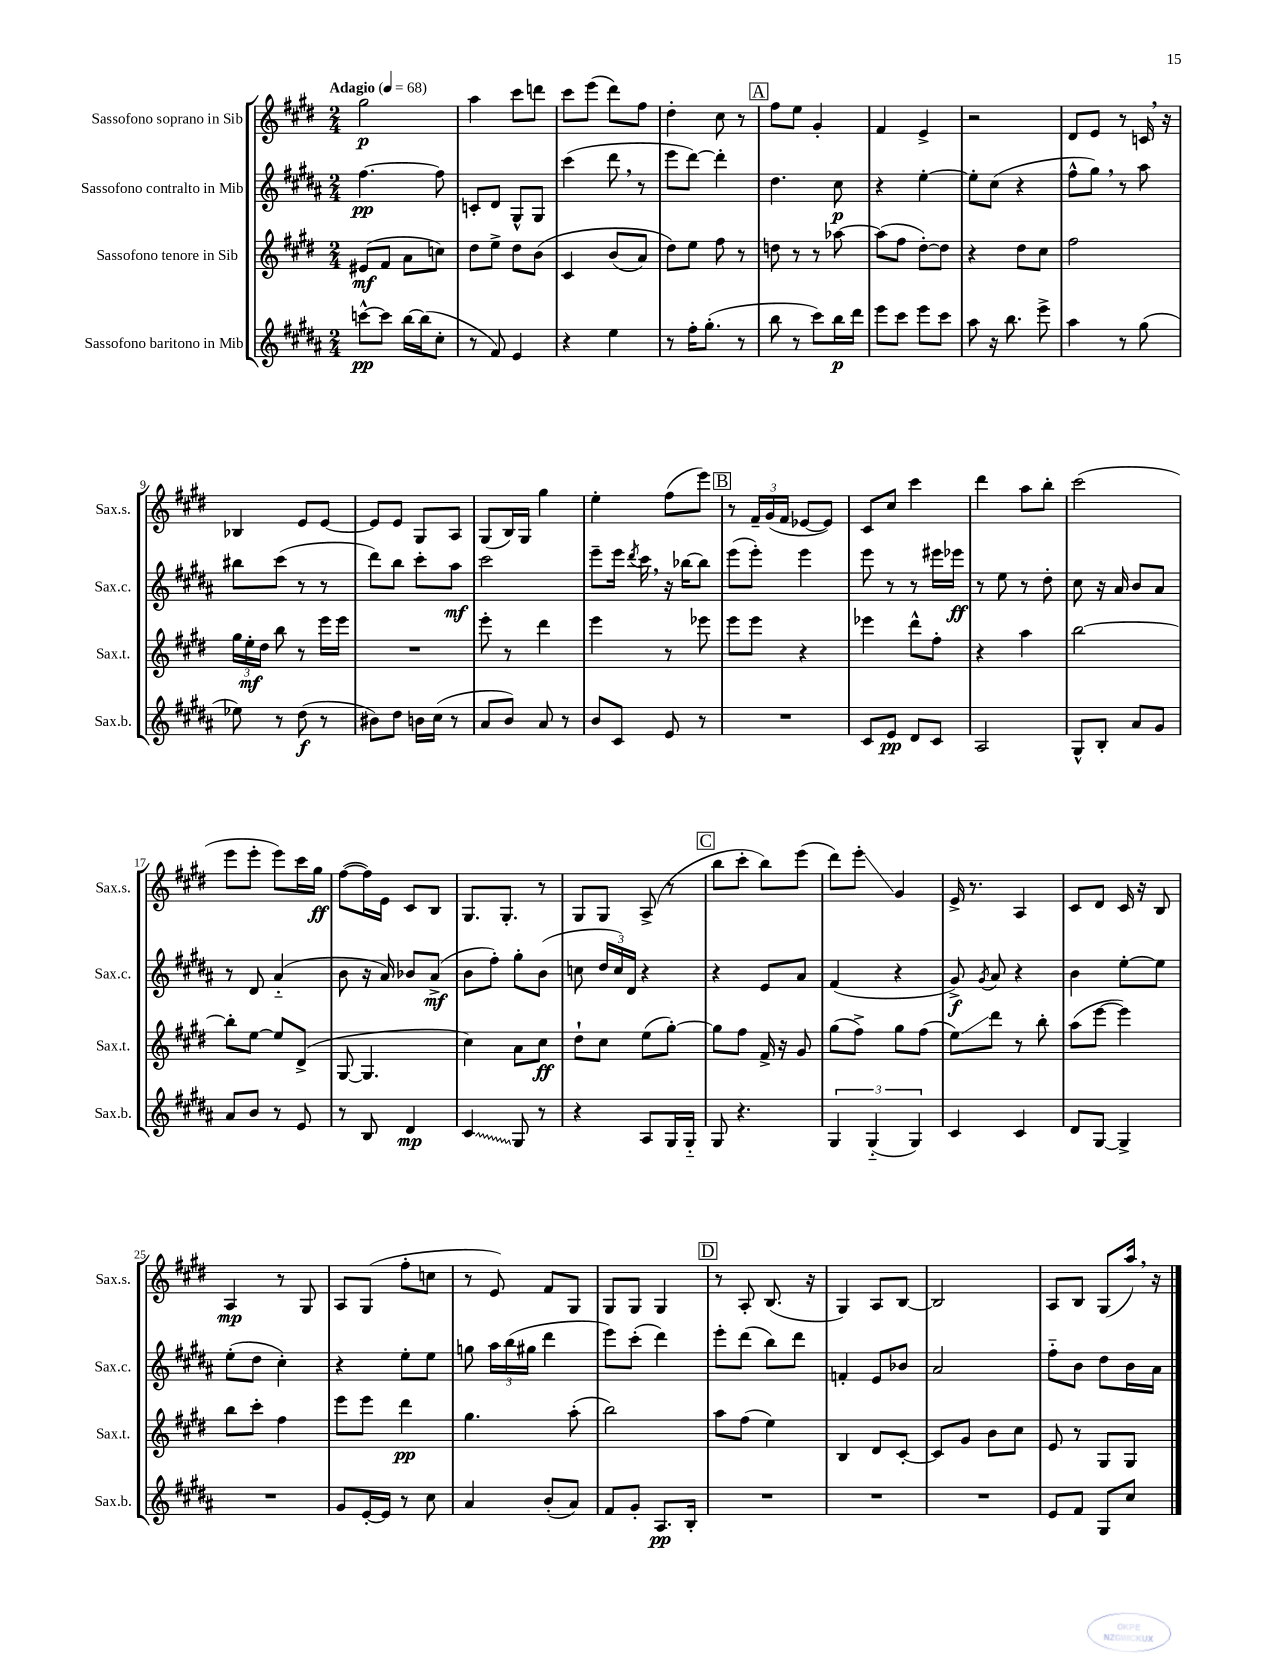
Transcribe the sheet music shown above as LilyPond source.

<<
\new StaffGroup <<
\new Staff = "s0" \with { instrumentName = "Sassofono soprano in Sib" shortInstrumentName = "Sax.s." } {
    \clef treble \key e \major \numericTimeSignature \time 2/4 \tempo "Adagio" 4 = 68
    \autoBeamOff gis''2\p |
    a''4 cis'''8[ d'''8] |
    cis'''8[ e'''8]( dis'''8[) fis''8] |
    dis''4-. cis''8 r8 |
    \mark \markup { \box "A" } fis''8[ e''8] gis'4-. |
    fis'4 e'4-> |
    r2 |
    dis'8[ e'8] r8 c'16 \breathe r16 |
    bes4 e'8[ e'8]~ |
    e'8[ e'8] gis8[ a8] |
    gis8[( b16) gis16] gis''4 |
    e''4-. fis''8[( e'''8]) |
    \mark \markup { \box "B" } r8 \tuplet 3/2 { fis'16[-- gis'16( fis'16] } ees'8[~ ees'8]) |
    cis'8[ cis''8] cis'''4 |
    dis'''4 a''8[ b''8]-. |
    cis'''2( |
    e'''8[ e'''8]-. e'''8[) cis'''16 gis''16]\ff |
    fis''8[~( fis''16) e'16] cis'8[ b8] |
    gis8.[ gis8.]-. r8 |
    gis8[ gis8] a8->( r8 |
    \mark \markup { \box "C" } b''8[ cis'''8]-. b''8[) e'''8]( |
    dis'''8[) e'''8]-.\glissando gis'4 |
    e'16-> r8. a4 |
    cis'8[ dis'8] cis'16 r16 b8 |
    a4\mp r8 gis8 |
    a8[ gis8]( fis''8[-. c''8] |
    r8 e'8) fis'8[ gis8] |
    gis8[ gis8] gis4 |
    \mark \markup { \box "D" } r8 a8-. b8.( r16 |
    gis4) a8[ b8]~ |
    b2 |
    a8[ b8] gis8[( a''16]) \breathe r16 \bar "|." |
}
\new Staff = "s1" \with { instrumentName = "Sassofono contralto in Mib" shortInstrumentName = "Sax.c." } {
    \clef treble \key b \major \numericTimeSignature \time 2/4
    \autoBeamOff fis''4.~\pp fis''8 |
    c'8[-. dis'8] gis8[-^ gis8] |
    cis'''4( dis'''8 \breathe r8 |
    e'''8[ dis'''8]~) dis'''4-. |
    \mark \markup { \box "A" } dis''4. cis''8\p |
    r4 e''4~-. |
    e''8[-. cis''8]( r4 |
    fis''8[-^ gis''8]) \breathe r8 ais''8 |
    bis''8[ cis'''8]( r8 r8 |
    dis'''8[) b''8] cis'''8[-. ais''8]\mf |
    cis'''2 |
    e'''8[-- e'''16] \acciaccatura { dis'''8 } cis'''16 \breathe r16 bes''16[~ bes''8] |
    \mark \markup { \box "B" } e'''8[( e'''8]-.) e'''4 |
    e'''8 r8 r8 eis'''16[ ees'''16]\ff |
    r8 e''8 r8 dis''8-. |
    cis''8 r16 ais'16 b'8[ ais'8] |
    r8 dis'8 ais'4-_( |
    b'8 r16 ais'16) bes'8[ ais'8]->\mf( |
    b'8[ fis''8]-.) gis''8[-. b'8]( |
    c''8 \tuplet 3/2 { dis''16[ c''16) dis'16] } r4 |
    \mark \markup { \box "C" } r4 e'8[ ais'8] |
    fis'4( r4 |
    gis'8->\f) \acciaccatura { gis'8 } ais'8 r4 |
    b'4 e''8[~-. e''8] |
    e''8[-.( dis''8] cis''4-.) |
    r4 e''8[-. e''8] |
    g''8 \tuplet 3/2 { ais''16[ b''16( gis''16] } dis'''4 |
    e'''8[) cis'''8]-.( dis'''4) |
    \mark \markup { \box "D" } e'''8[-. dis'''8]( b''8[) dis'''8] |
    f'4-. e'8[ bes'8] |
    ais'2 |
    fis''8[-_ b'8] dis''8[ b'16 ais'16] \bar "|." |
}
\new Staff = "s2" \with { instrumentName = "Sassofono tenore in Sib" shortInstrumentName = "Sax.t." } {
    \clef treble \key e \major \numericTimeSignature \time 2/4
    \autoBeamOff eis'8[\mf( fis'8] a'8[ c''8]) |
    dis''8[ e''8]-> dis''8[ b'8]\( |
    cis'4 b'8[( a'8]) |
    dis''8[\) e''8] fis''8 r8 |
    \mark \markup { \box "A" } d''8 r8 r8 aes''8~ |
    aes''8[( fis''8] dis''8[~-.) dis''8] |
    r4 dis''8[ cis''8] |
    fis''2 |
    \tuplet 3/2 { gis''16[ e''16-.\mf dis''16] } b''8 r8 e'''16[ e'''16] |
    R2 |
    e'''8-. r8 dis'''4 |
    e'''4 r8 ees'''8 |
    \mark \markup { \box "B" } e'''8[ e'''8] r4 |
    ees'''4 dis'''8[-^ fis''8]-. |
    r4 a''4 |
    b''2~ |
    b''8[-. e''8]~ e''8[ dis'8]->( |
    gis8~ gis4. |
    cis''4) a'8[ cis''8]\ff |
    dis''8[-! cis''8] e''8[( gis''8]~-.) |
    \mark \markup { \box "C" } gis''8[ fis''8] fis'16-> r16 gis'8 |
    gis''8[( fis''8]->) gis''8[ fis''8]( |
    e''8[\glissando) dis'''8] r8 b''8-. |
    a''8[( e'''8]~ e'''4) |
    b''8[ cis'''8]-. fis''4 |
    e'''8[ e'''8] dis'''4\pp |
    gis''4. a''8-.( |
    b''2) |
    \mark \markup { \box "D" } a''8[ fis''8]( e''4) |
    b4 dis'8[ cis'8]~-. |
    cis'8[ gis'8] b'8[ cis''8] |
    e'8 r8 gis8[ gis8] \bar "|." |
}
\new Staff = "s3" \with { instrumentName = "Sassofono baritono in Mib" shortInstrumentName = "Sax.b." } {
    \clef treble \key b \major \numericTimeSignature \time 2/4
    \autoBeamOff c'''8[~-^\pp c'''8] b''16[~ b''16( cis''8]-. |
    r8 fis'8) e'4 |
    r4 e''4 |
    r8 fis''16[-. gis''8.]-.( r8 |
    \mark \markup { \box "A" } b''8 r8 cis'''8[) b''16\p dis'''16] |
    e'''8[ cis'''8] e'''8[ cis'''8] |
    ais''8 r16 b''8. e'''8-> |
    ais''4 r8 gis''8( |
    ees''8) r8 dis''8\f( r8 |
    bis'8[) dis''8] b'16[ cis''16]( r8 |
    ais'8[ b'8]) ais'8 r8 |
    b'8[ cis'8] e'8 r8 |
    \mark \markup { \box "B" } R2 |
    cis'8[ e'8]\pp dis'8[ cis'8] |
    ais2 |
    gis8[-^ b8]-. ais'8[ gis'8] |
    ais'8[ b'8] r8 e'8 |
    r8 b8 dis'4\mp |
    \once \override Glissando.style = #'zigzag cis'4\glissando gis8 r8 |
    r4 ais8[ gis16 gis16]-_ |
    \mark \markup { \box "C" } gis8 r4. |
    \tuplet 3/2 { gis4 gis4-_( gis4) } |
    cis'4 cis'4 |
    dis'8[ gis8]~ gis4-> |
    R2 |
    gis'8[ e'16~-. e'16] r8 cis''8 |
    ais'4 b'8[-.( ais'8]) |
    fis'8[ gis'8]-. ais8.[\pp b16]-. |
    \mark \markup { \box "D" } R2 |
    R2 |
    R2 |
    e'8[ fis'8] gis8[ cis''8] \bar "|." |
}
>>
>>
